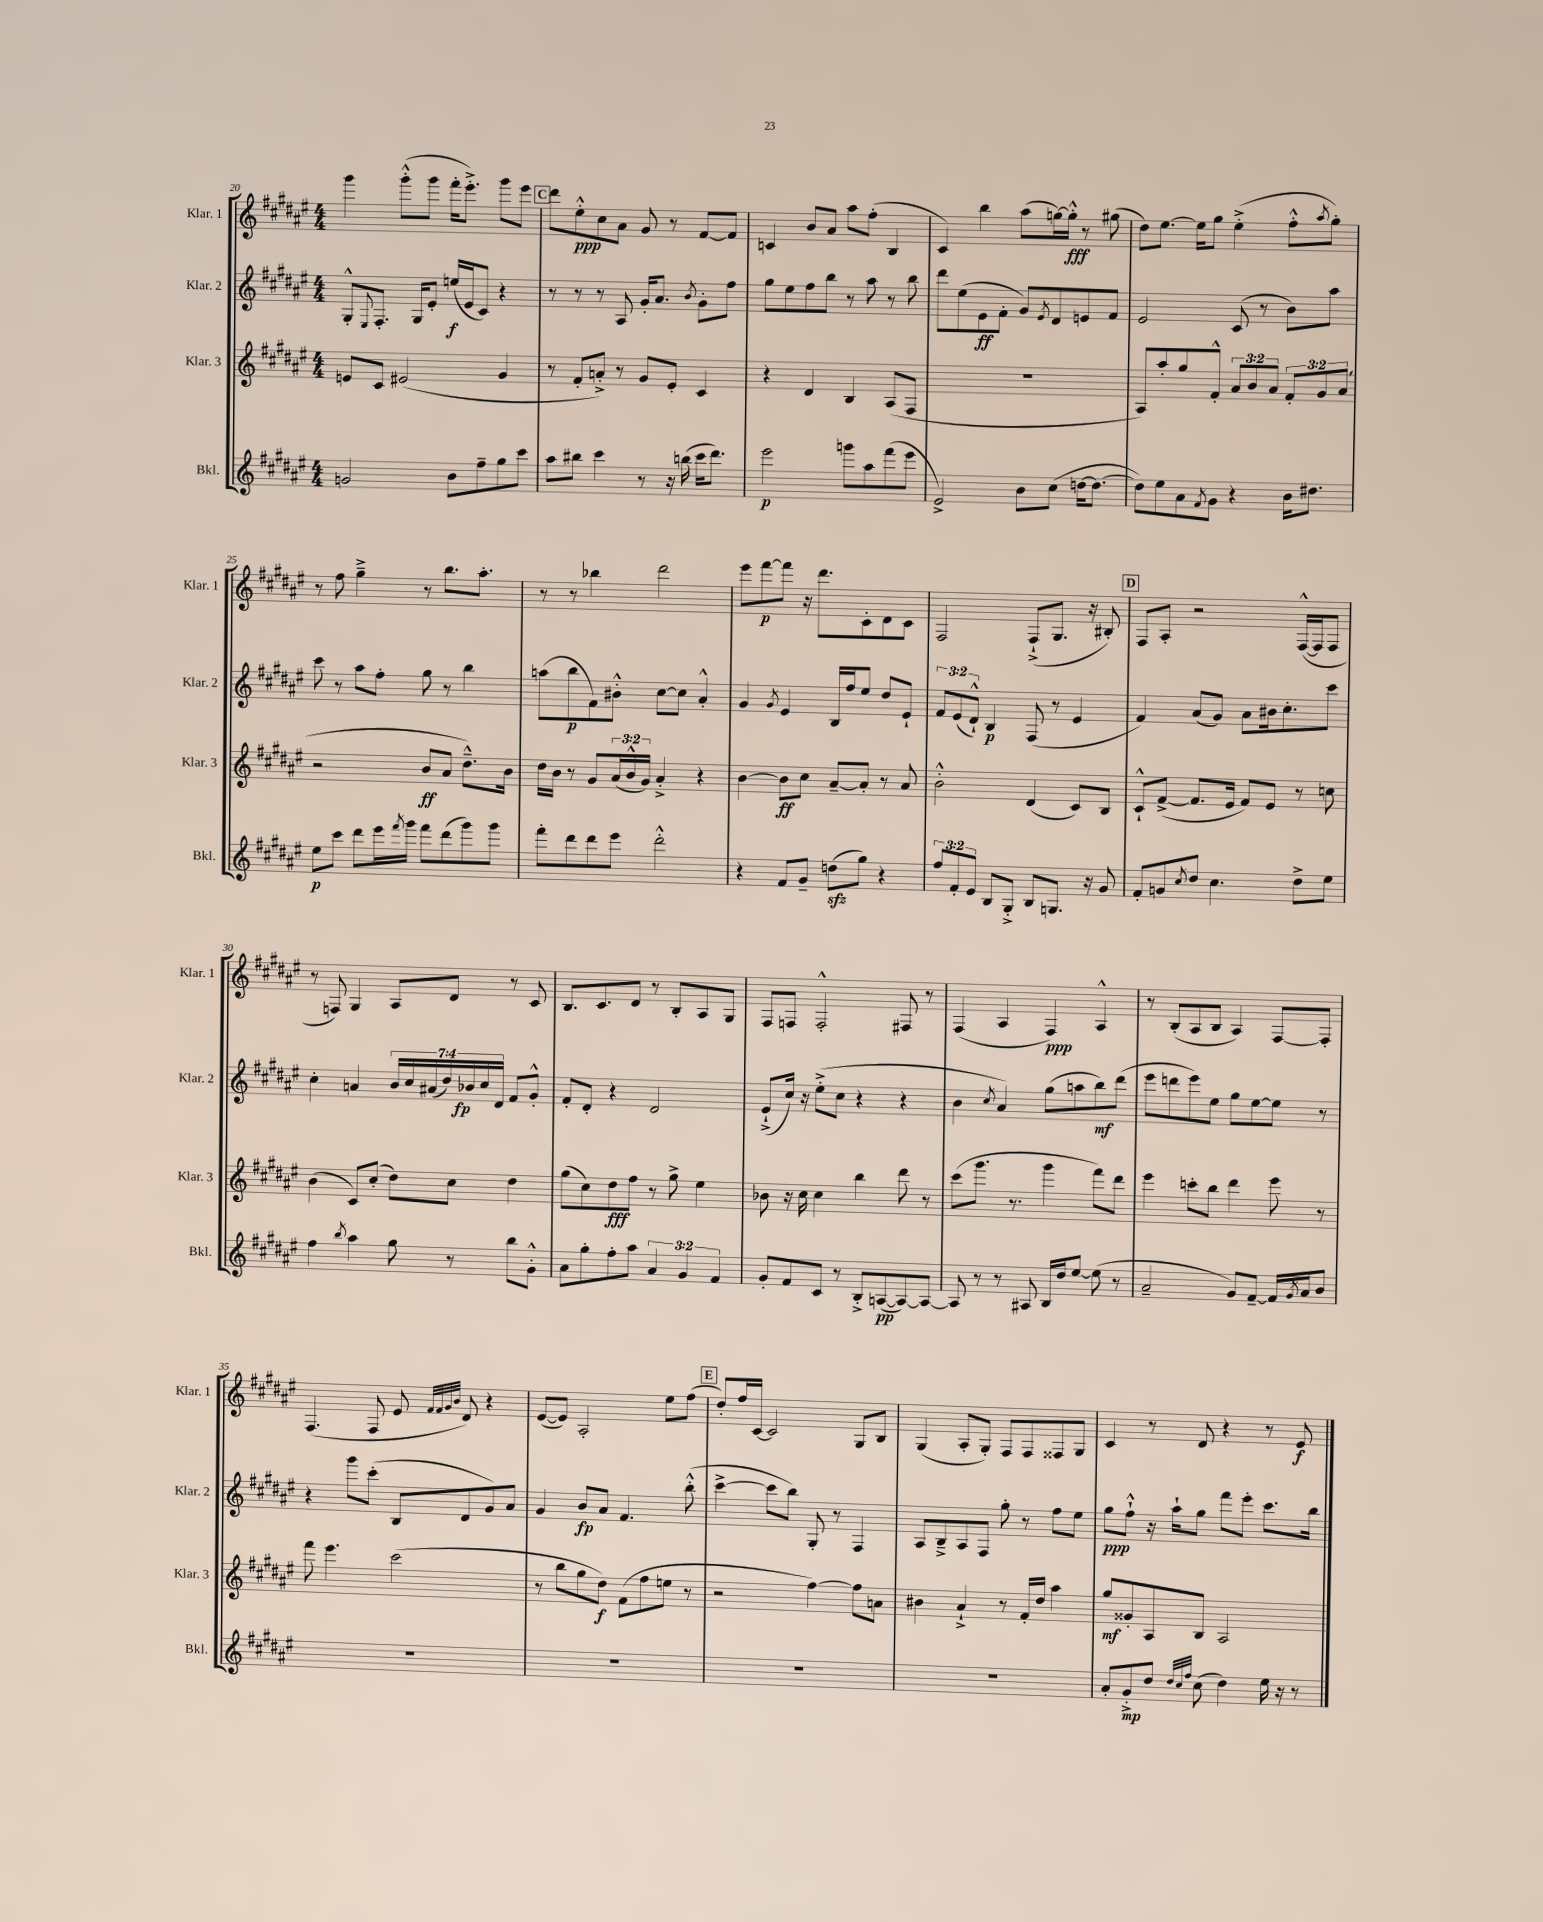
<<
\new StaffGroup <<
\new Staff = "s0" \with { instrumentName = "Klar. 1" shortInstrumentName = "Klar. 1" } {
    \clef treble \key fis \major \numericTimeSignature \time 4/4
    gis'''4 gis'''8-.-^( gis'''8 fis'''16-. eis'''8.-.->) gis'''8 eis'''8 |
    \mark \markup { \box "C" } dis'''8 eis''8-.-^\ppp cis''8 ais'8 gis'8 r8 fis'8~ fis'8 |
    c'4 b'8 ais'8 ais''8 fis''8-.( b4 |
    cis'4) b''4 ais''8( g''16~) g''16-.-^\fff r8 gis''8( |
    dis''8) eis''8.~ eis''16 gis''8 eis''4-.->( fis''8-.-^ \acciaccatura { ais''8 } gis''8-.) |
    r8 fis''8 gis''4---> r8 b''8. ais''8.-. |
    r8 r8 bes''4 dis'''2 |
    eis'''8 fis'''8~\p fis'''8 r16 dis'''8. cis'8-. dis'8 cis'8 |
    fis2 fis8-!->( gis8. r16 bis8-.) |
    \mark \markup { \box "D" } fis8 ais8-. r2 fis16~-^( fis16 fis8 |
    r8 f8) gis4 ais8 dis'8 r8 cis'8 |
    b8. cis'8. dis'8 r8 b8-. ais8 gis8 |
    fis8 f8 f2-.-^ fis8 r8 |
    fis4( ais4 fis4\ppp) ais4-^ |
    r8 b8-.( ais8 b8 ais4) fis8~ fis8-. |
    fis4.( fis8 eis'8 \grace { fis'32 fis'32 gis'32 b'32 } dis'8) r4 |
    eis'8~( eis'8) ais2-. eis''8 fis''8( |
    \mark \markup { \box "E" } dis''8-.) fis''16 cis'16~ cis'2 gis8 b8 |
    gis4( ais8-. gis8-.) fis8 fis8 fisis8 gis8 |
    cis'4 r8 dis'8 r4 r8 eis'8\f \bar "|." |
}
\new Staff = "s1" \with { instrumentName = "Klar. 2" shortInstrumentName = "Klar. 2" } {
    \clef treble \key fis \major \numericTimeSignature \time 4/4 \override Staff.TupletNumber.text = #tuplet-number::calc-fraction-text
    gis8-.-^ \appoggiatura { eis8 } fis8.-. gis16 eis'8-. e''16\f( eis'16 cis'8) r4 |
    \mark \markup { \box "C" } r8 r8 r8 ais8 gis'16-. ais'8. \acciaccatura { b'8 } gis'8-. fis''8 |
    gis''8 eis''8 fis''8 b''8 r8 ais''8 r8 b''8 |
    dis'''8 eis''8( eis'8\ff fis'8-. gis'8) \acciaccatura { eis'8 } dis'8 e'8 fis'8 |
    eis'2 cis'8( r8 b'8) ais''8 |
    cis'''8 r8 ais''8 fis''8-. gis''8 r8 b''4 |
    a''8( b''8\p fis'8) bis'8-.-^ cis''8~ cis''8 ais'4-.-^ |
    gis'4 \acciaccatura { gis'8 } eis'4 b16 fis''16 eis''8 dis''8 eis'8-! |
    \tuplet 3/2 { fis'8 eis'8( dis'8-!-^) } b4\p fis8( r8 eis'4 |
    \mark \markup { \box "D" } fis'4) ais'8( gis'8) ais'8 bis'16 cis''8.-. cis'''8 |
    cis''4-. a'4 \tuplet 7/4 { b'16 cis''16 ais'16( dis''16) bes'16\fp cis''16 dis'16 } fis'8 gis'8-.-^ |
    fis'8-. dis'8-. r4 dis'2 |
    eis'8-!->( cis''16) r16 eis''8-.->( cis''8 r4 r4 |
    b'4 \acciaccatura { cis''8 } ais'4) gis''8( a''8 b''8\mf) dis'''8( |
    eis'''8 d'''8 eis'''8) eis''8 gis''8 eis''8~ eis''8 r8 |
    r4 gis'''8 cis'''8-.( b8 dis'8 gis'8) ais'8 |
    gis'4 b'8\fp ais'8 fis'4. b''8-.-^( |
    \mark \markup { \box "E" } cis'''4~-> cis'''8 b''8) gis8-. r8 fis4 |
    ais8 b8---> ais8 fis8 gis''8-. r8 fis''8 eis''8 |
    gis''8\ppp fis''8-!-^ r16 ais''16-! gis''8 fis'''8 eis'''8-. cis'''8. b''16 \bar "|." |
}
\new Staff = "s2" \with { instrumentName = "Klar. 3" shortInstrumentName = "Klar. 3" } {
    \clef treble \key fis \major \numericTimeSignature \time 4/4 \override Staff.TupletNumber.text = #tuplet-number::calc-fraction-text
    e'8 cis'8 eis'2( gis'4 |
    \mark \markup { \box "C" } r8 fis'8-. a'8-.->) r8 gis'8 eis'8-. cis'4 |
    r4 dis'4 b4 ais8( fis8 |
    R1 |
    ais8) ais''8-. gis''8 fis'8-.-^ \tuplet 3/2 { ais'8 b'8 ais'8 } \tuplet 3/2 { fis'8-. gis'8 ais'8( } |
    r2 b'8\ff ais'8 dis''8.---^) b'16 |
    dis''16 b'16 r8 gis'8 \tuplet 3/2 { ais'16( b'16-^ gis'16) } ais'4-.-> r4 |
    b'4~ b'8\ff cis''8 ais'8~-- ais'8-. r8 ais'8 |
    b'2-.-^ dis'4( cis'8) b8 |
    \mark \markup { \box "D" } cis'8-!-^ fis'8~->( fis'8. eis'16 fis'8) eis'8 r8 c''8 |
    b'4( cis'8) cis''8-.( dis''8) cis''8 dis''4 |
    gis''8( cis''8) dis''8\fff fis''8 r8 gis''8-> eis''4 |
    bes'8 r16 cis''16 cis''4 b''4 dis'''8 r8 |
    cis'''8( gis'''8. r8. gis'''4 fis'''8) dis'''8 |
    eis'''4 c'''8-. b''8 dis'''4 eis'''8 r8 |
    fis'''8 eis'''4. cis'''2( |
    r8 b''8 gis''8 dis''8\f) fis'8( fis''8 e''8 r8 |
    \mark \markup { \box "E" } r2 fis''4~) fis''8 a'8 |
    bis'4 ais'4-!-> r8 fis'16-. dis''16 ais''4 |
    gis''8\mf gisis'8-. ais8 b8 ais2 \bar "|." |
}
\new Staff = "s3" \with { instrumentName = "Bkl." shortInstrumentName = "Bkl." } {
    \clef treble \key fis \major \numericTimeSignature \time 4/4 \override Staff.TupletNumber.text = #tuplet-number::calc-fraction-text
    g'2 b'8 fis''8-- gis''8 cis'''8 |
    \mark \markup { \box "C" } ais''8 bis''8 cis'''4 r8 r16 b''16( cis'''16 dis'''8.) |
    eis'''2\p g'''8 ais''8 fis'''8( eis'''8 |
    eis'2->) b'8 cis''8( d''16~ d''8.~ |
    d''8) eis''8 ais'8 \acciaccatura { fis'8 } gis'8 r4 b'16 dis''8. |
    eis''8\p cis'''8 dis'''8 eis'''16 \acciaccatura { fis'''8 } gis'''16 fis'''8 dis'''8( gis'''8) gis'''8 |
    fis'''8-. dis'''8 dis'''8 eis'''8 dis'''2-.-^ |
    r4 fis'8 gis'8-- d''8\sfz( gis''8) r4 |
    \tuplet 3/2 { fis''8 fis'8-. eis'8 } b8 gis8-.-> b8 g8. r16 gis'8 |
    \mark \markup { \box "D" } fis'8-. g'8 \acciaccatura { cis''8 } dis''8 cis''4. dis''8-> eis''8 |
    fis''4 \acciaccatura { b''8 } ais''4 gis''8 r8 b''8 gis'8-.-^ |
    ais'8 gis''8-. fis''8-. ais''8 \tuplet 3/2 { ais'4 gis'4 fis'4 } |
    gis'8-. fis'8 cis'8 r8 b8-.-> a8~\pp( a8~) a8~ |
    a8 r8 r8 ais8 b16 dis''16 eis''8~ eis''8( r8 |
    ais'2-- gis'8) fis'8~-- fis'16 \acciaccatura { gis'8 } ais'16 b'8 |
    R1 |
    R1 |
    \mark \markup { \box "E" } R1 |
    R1 |
    ais'8-. gis'8-.->\mp dis''8 \grace { dis''32 cis''32 fis''32 } cis''8( dis''4) eis''16 r16 r8 \bar "|." |
}
>>
>>
\layout { \context { \Score currentBarNumber = #20 } }
